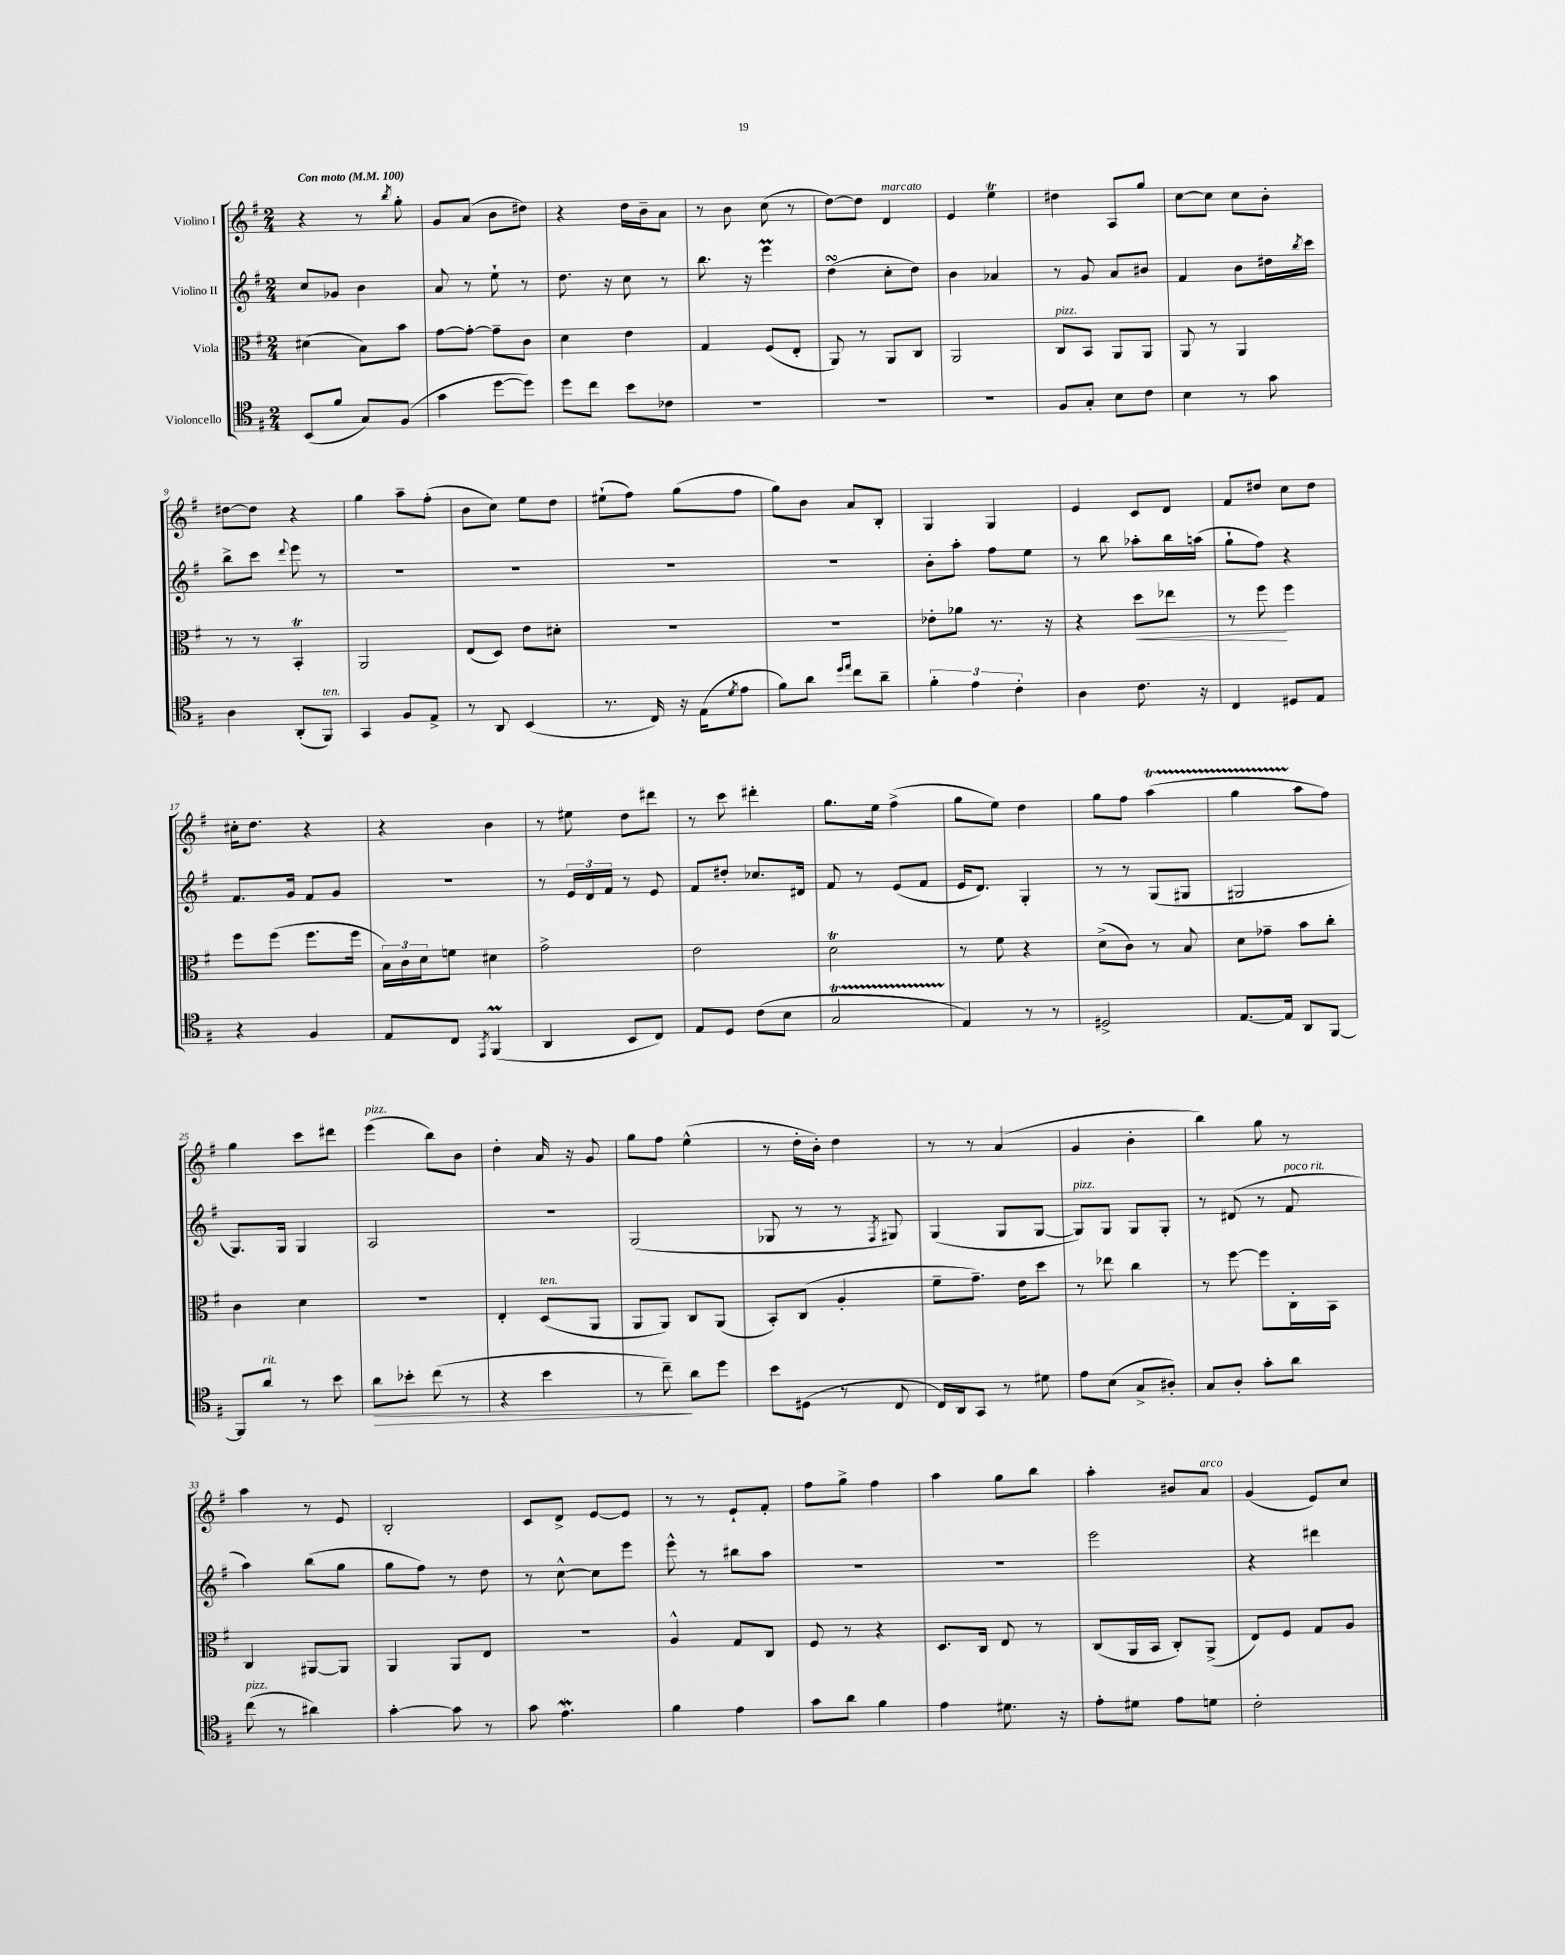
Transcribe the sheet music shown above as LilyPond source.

<<
\new StaffGroup <<
\new Staff = "s0" \with { instrumentName = "Violino I" } {
    \clef treble \key g \major \numericTimeSignature \time 2/4 \tempo "Con moto" 4 = 100
    r4 r8 \acciaccatura { b''8 } g''8-. |
    g'8 a'8( b'8 dis''8) |
    r4 d''16 b'16-- a'8 |
    r8 b'8 c''8( r8 |
    d''8~) d''8 d'4^\markup { \italic "marcato" } |
    e'4 e''4\trill |
    dis''4 a8 g''8 |
    c''8~ c''8 c''8 b'8-. |
    dis''8~ dis''8 r4 |
    g''4 a''8-- fis''8-.( |
    b'8 c''8) e''8 d''8 |
    eis''8-!( fis''8) g''8( fis''8 |
    g''8) b'8 a'8 b8-. |
    g4 g4 |
    e'4 c'8 d'8 |
    fis'8 dis''8 c''8 dis''8 |
    cis''16-. d''8. r4 |
    r4 b'4 |
    r8 eis''8 d''8 dis'''8 |
    r8 c'''8 dis'''4-. |
    g''8. e''16 fis''4->( |
    g''8 e''8) d''4 |
    g''8 fis''8 a''4\startTrillSpan( |
    g''4 a''8\stopTrillSpan fis''8) |
    g''4 c'''8 dis'''8 |
    e'''4^\markup { \italic "pizz." }( b''8) b'8 |
    d''4-. a'16 r16 g'8 |
    g''8 fis''8 e''4-^( |
    r8 d''16-. b'16-.) d''4 |
    r8 r8 a'4( |
    g'4 b'4-. |
    b''4) g''8 r8 |
    a''4 r8 e'8 |
    b2-. |
    c'8 d'8-> e'8~ e'8 |
    r8 r8 e'8-! fis'8-. |
    fis''8 g''8-> fis''4 |
    a''4 g''8 b''8 |
    a''4-. bis'8 a'8^\markup { \italic "arco" } |
    g'4( e'8) c''8 \bar "|." |
}
\new Staff = "s1" \with { instrumentName = "Violino II" } {
    \clef treble \key g \major \numericTimeSignature \time 2/4
    c''8 ges'8 b'4 |
    a'8 r8 e''8-! r8 |
    d''8. r16 c''8 r8 |
    b''8. r16 e'''4\prall |
    d''4\turn( c''8-. d''8) |
    b'4 aes'4 |
    r8 g'8 a'8 bis'8 |
    fis'4 b'8 dis''16 \acciaccatura { b''8 } c'''16 |
    b''8-> c'''8 \appoggiatura { d'''8 } e'''8 r8 |
    R2 |
    R2 |
    R2 |
    R2 |
    b'8-. a''8-. fis''8 e''8 |
    r8 b''8 aes''8-. b''16 a''16( |
    g''8-! fis''8) r4 |
    fis'8. g'16 fis'8 g'8 |
    r2 |
    r8 \tuplet 3/2 { e'16 d'16 fis'16 } r8 e'8 |
    fis'8 dis''8-. ces''8. dis'16 |
    fis'8 r8 e'8( fis'8 |
    e'16 d'8.) g4-. |
    r8 r8 g8( gis8 |
    gis2 |
    g8.) g16 g4 |
    a2 |
    r2 |
    g2( |
    ges8 r8 r8 \acciaccatura { fis8 } gis8) |
    g4( g8 g8~ |
    g8^\markup { \italic "pizz." }) g8 g8 g8-. |
    r8 dis'8( r8 fis'8^\markup { \italic "poco rit." } |
    a''4) b''8( g''8 |
    g''8 fis''8) r8 d''8 |
    r8 c''8~-^ c''8 e'''8 |
    e'''8-^ r8 bis''8 a''8 |
    R2 |
    R2 |
    e'''2 |
    r4 dis'''4 \bar "|." |
}
\new Staff = "s2" \with { instrumentName = "Viola" } {
    \clef alto \key g \major \numericTimeSignature \time 2/4
    dis'4( b8) b'8 |
    g'8~ g'8~-. g'8-- c'8 |
    d'4 e'4 |
    g4 fis8( e8-. |
    a,8) r8 a,8 c8 |
    a,2 |
    c8^\markup { \italic "pizz." } b,8 a,8 a,8 |
    a,8 r8 a,4 |
    r8 r8 b,4-.\trill |
    a,2 |
    e8( d8) e'8 dis'8-. |
    r2 |
    R2 |
    ees'8-. aes'8 r8. r16 |
    r4 d''8\< ees''8 |
    r8 fis''8\! fis''4 |
    fis''8 fis''8( fis''8. fis''16 |
    \tuplet 3/2 { b16) c'16 d'16 } f'8 dis'4 |
    g'2-> |
    e'2 |
    d'2\trill |
    r8 fis'8 r4 |
    d'8->( c'8) r8 b8 |
    d'8 ges'8-- b'8 c''8-. |
    c'4 d'4 |
    R2 |
    e4-. d8^\markup { \italic "ten." }( a,8 |
    a,8 a,8) c8 a,8( |
    b,8-.) c8( a4-. |
    fis'8-- g'8.--) e'16 d''8 |
    r8 ees''8 c''4 |
    r8 fis''8~ fis''8 c16-. b,16 |
    c4 ais,8~ ais,8 |
    a,4 a,8 e8 |
    R2 |
    a4-^ g8 c8 |
    fis8 r8 r4 |
    d8. c16 e8 r8 |
    c8( a,16 b,16 c8-.) a,8->( |
    e8) fis8 g8 a8 \bar "|." |
}
\new Staff = "s3" \with { instrumentName = "Violoncello" } {
    \clef tenor \key g \major \numericTimeSignature \time 2/4
    b,8( fis'8 g8) fis8( |
    g'4 d''8~ d''8) |
    d''8 c''8 b'8 ces'8 |
    R2 |
    R2 |
    R2 |
    fis8 g8-. b8 c'8 |
    b4 r8 g'8 |
    a4 a,8-.( fis,8^\markup { \italic "ten." }) |
    g,4 fis8 e8-> |
    r8 a,8 b,4( |
    r8. c16) r16 e16( \acciaccatura { d'8 } e'8 |
    fis'8) a'8 \grace { d''16 e''16 } c''8 a'8-- |
    \tuplet 3/2 { fis'4-. e'4 c'4-. } |
    a4 c'8. r16 |
    c4 dis8 e8 |
    r4 fis4 |
    e8 c8 \acciaccatura { e,8 } fis,4\prall( |
    a,4 b,8 c8) |
    e8 d8 c'8( b8 |
    g2\startTrillSpan |
    e4\stopTrillSpan) r8 r8 |
    dis2-> |
    e8.~ e16 a,8 fis,8~ |
    fis,8 a'8^\markup { \italic "rit." } r8 b'8 |
    a'8\> bes'8-. c''8( r8 |
    r4 b'4 |
    r8 c''8--\!) a'8 d''8 |
    b'8 dis8( r8 c8 |
    c16) a,16 g,8 r8 dis'8 |
    e'8 b8( g8-> ais8-.) |
    g8 a8-. g'8-. a'8 |
    c''8^\markup { \italic "pizz." }( r8 ais'4) |
    g'4~-. g'8 r8 |
    g'8 e'4.\mordent |
    fis'4 e'4 |
    g'8 a'8 fis'4 |
    e'4 dis'8. r16 |
    e'8-. dis'8 e'8 d'8 |
    c'2-. \bar "|." |
}
>>
>>
